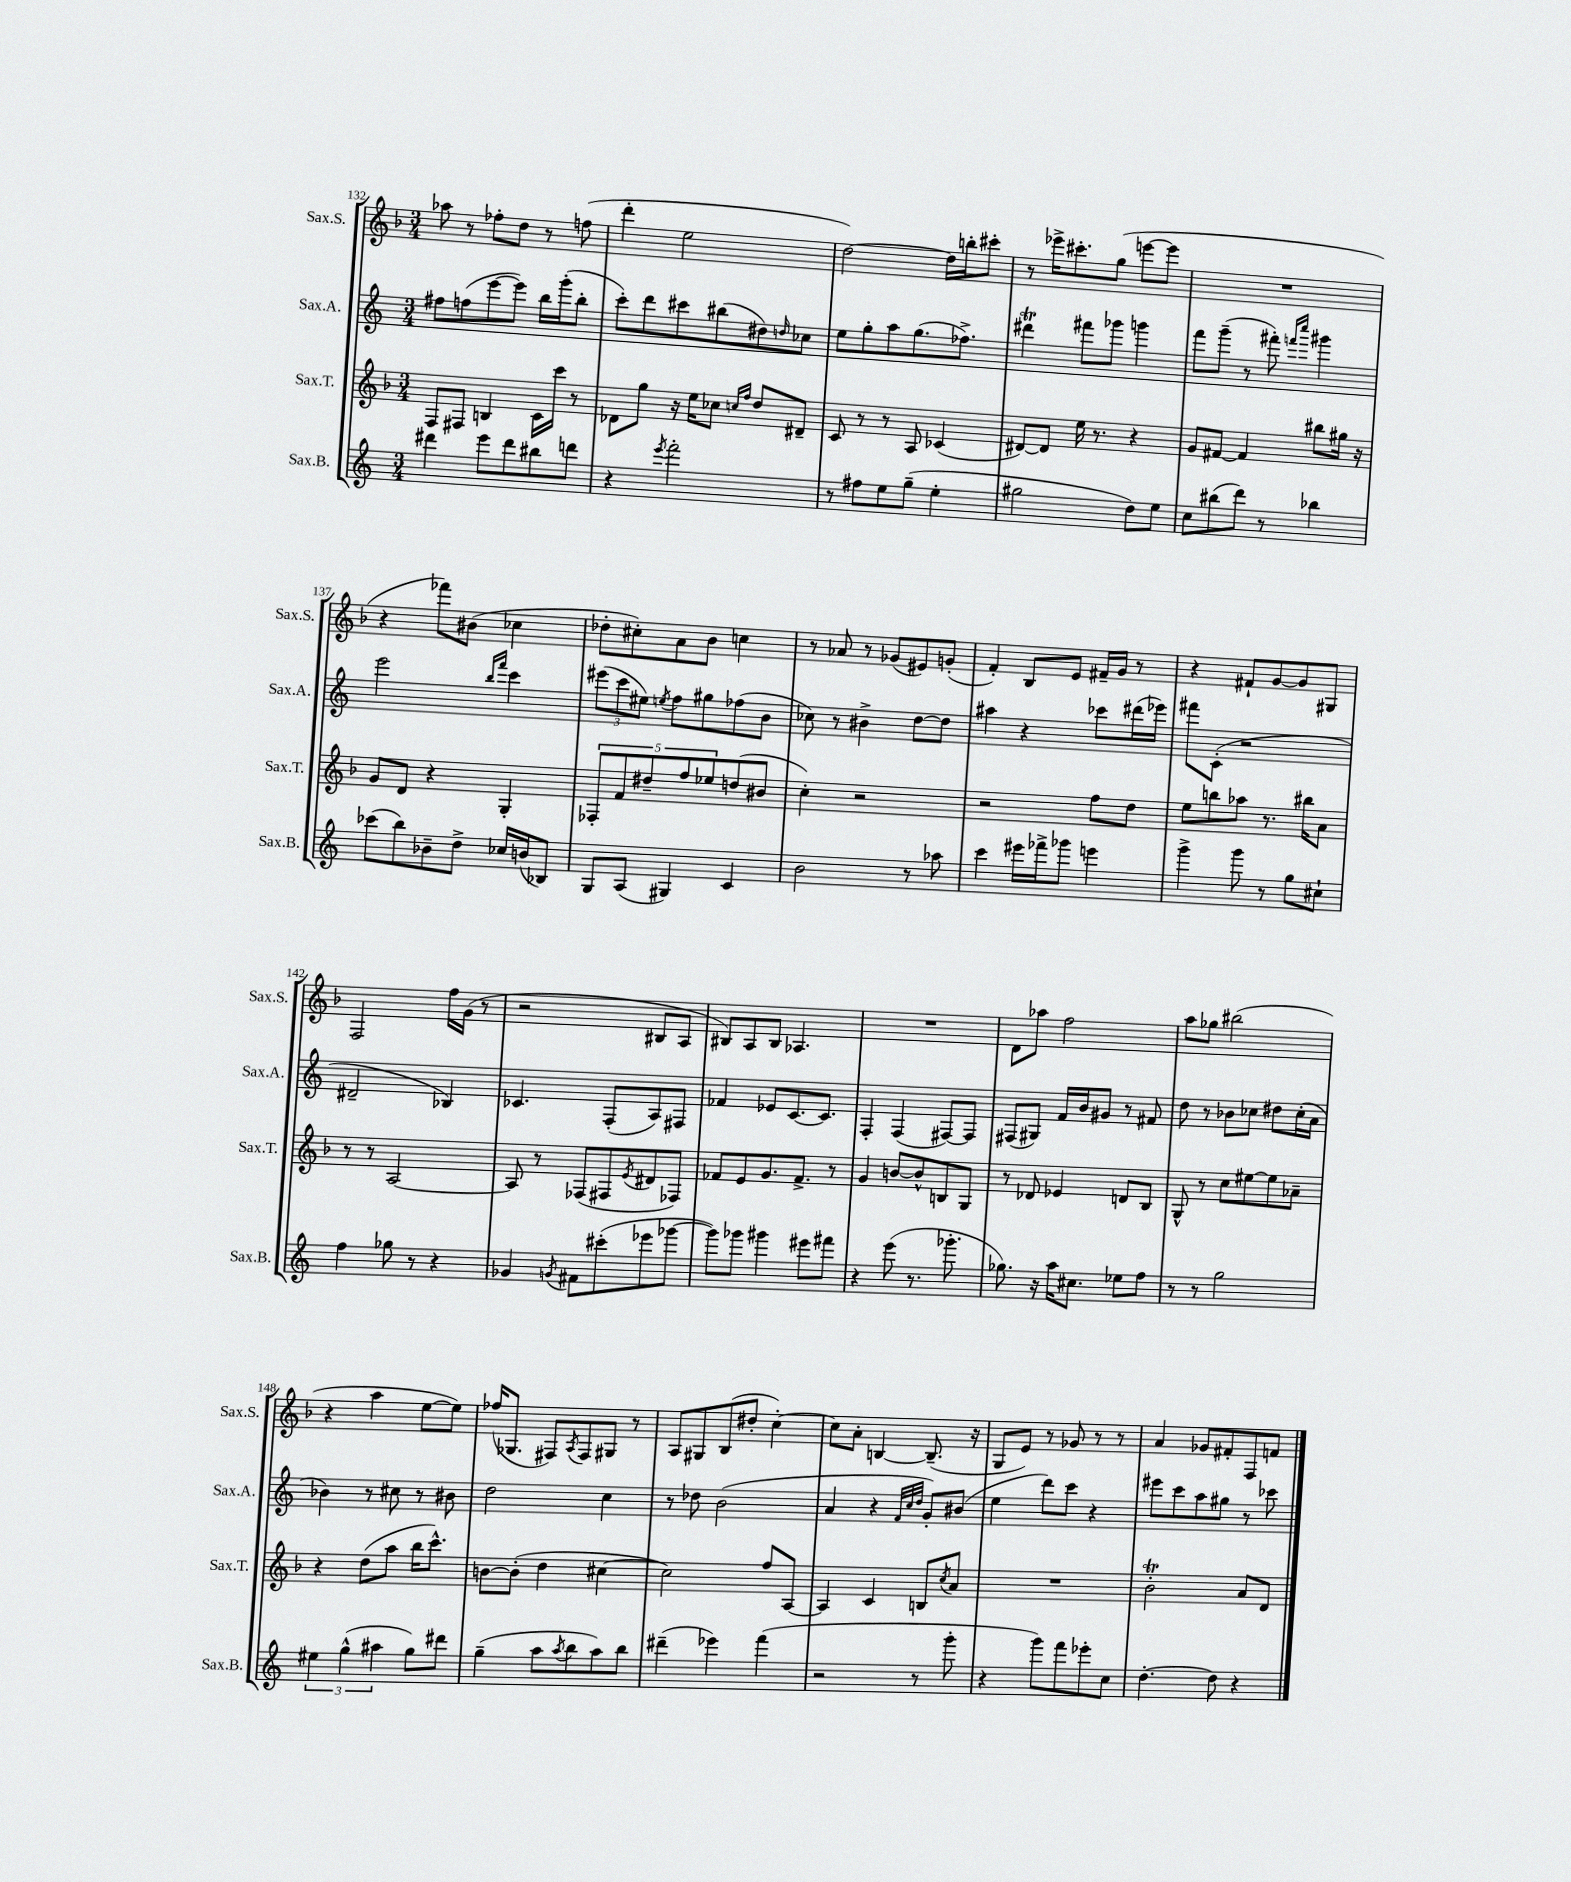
<<
\new StaffGroup <<
\new Staff = "s0" \with { instrumentName = "Sax.S." shortInstrumentName = "Sax.S." } {
    \clef treble \key f \major \numericTimeSignature \time 3/4
    aes''8 r8 fes''8-. d''8 r8 f''8( |
    d'''4-. e''2 |
    d''2~) d''16 b''16-. cis'''8-. |
    r8 ees'''16-> cis'''8.-. g''8( e'''8~ e'''8 |
    R2. |
    r4 fes'''8) bis'8( ces''4 |
    des''8-. cis''8-.) a'8 bes'8 c''4 |
    r8 aes'8 r8 ges'8( eis'8) g'8-.( |
    f'4-.) bes8 e'8 fis'16-- g'16 r8 |
    r4 fis'8-! g'8~ g'8 gis8 |
    f2 f''16 g'16( r8 |
    r2 bis8 a8 |
    bis8) a8 bis8 aes4. |
    R2. |
    d'8 aes''8 f''2 |
    a''8 ges''8 bis''2( |
    r4 a''4 e''8~ e''8) |
    fes''16( ges8. fis8) \acciaccatura { a8 } fis8 gis8 r8 |
    a8 gis8 bes8( dis''8-. c''4~-.) |
    c''8 a'8-. b4~ b8.--( r16 |
    g8 e'8) r8 ges'8 r8 r8 |
    a'4 ges'8 fis'8-. f8 f'8 \bar "|." |
}
\new Staff = "s1" \with { instrumentName = "Sax.A." shortInstrumentName = "Sax.A." } {
    \clef treble \key c \major \numericTimeSignature \time 3/4
    fis''8 f''8( e'''8~ e'''8) b''16 g'''16-.( b''8-. |
    c'''8-.) d'''8 cis'''8 bis''8( dis''8) \grace { d''16 } ces''8 |
    e''8 g''8-. a''8 g''8.( fes''8.->) |
    dis'''4\trill fis'''8 ges'''8 g'''4 |
    f'''8 g'''8--( r8 fis'''8-.) \grace { f'''16 c''''16 } gis'''4 |
    e'''2 \grace { b''16 f'''16 } c'''4 |
    \tuplet 3/2 { eis'''8( c'''8 eis''8) } \acciaccatura { e''8 } f''8 gis''8 fes''8( b'8 |
    ces''8) r8 bis'4-> d''8~ d''8 |
    ais''4 r4 ces'''8 dis'''16( ees'''16) |
    fis'''8 c'8-.( r2 |
    dis'2-- bes4) |
    ces'4. f8-.( a8) fis8 |
    fes'4 ees'8 c'8.~ c'8. |
    f4-. f4( fis8~) fis8 |
    fis8( gis8) f'16 b'16 gis'8 r8 fis'8 |
    d''8 r8 bes'8 ces''8 dis''8 ces''16-.( a'16 |
    bes'4) r8 cis''8 r8 bis'8 |
    d''2 c''4 |
    r8 des''8 b'2( |
    a'4 r4 \grace { f'32 c''32 d''32 } g'8-.) bis'8( |
    e''4 d'''8) c'''8 r4 |
    eis'''8 c'''8 a''8 gis''8 r8 ces'''8 \bar "|." |
}
\new Staff = "s2" \with { instrumentName = "Sax.T." shortInstrumentName = "Sax.T." } {
    \clef treble \key f \major \numericTimeSignature \time 3/4
    f8 fis8 b4 c'16 c'''16 r8 |
    des'8 g''8 r16 e''16 ces''8 \grace { c''16 f''16 } d''8 dis'8-- |
    c'8 r8 r8 a8 ces'4( |
    dis'8~) dis'8 e''16 r8. r4 |
    g'8 fis'8~ fis'4 bis''8 gis''16 r16 |
    g'8 d'8 r4 g4-. |
    \tuplet 5/4 { fes8-. f'8 dis''8-- f''8 ees''8 } d''8( bis'8 |
    c''4-.) r2 |
    r2 f''8 d''8 |
    e''8 b''8 aes''8 r8. bis''16 a'8 |
    r8 r8 a2~ |
    a8 r8 fes8( fis8 \acciaccatura { e'8 } dis'8 fes8) |
    fes'8 e'8 g'8. fes'8.-> r8 |
    g'4 b'8~ b'8-^ b8 g8 |
    r8 des'8 ees'4 d'8 bes8 |
    g8-^ r8 c''8 eis''8~ eis''8 aes'8-- |
    r4 d''8( a''8 bes''16 c'''8.-^) |
    b'8~ b'8-.( d''4 cis''4~ |
    cis''2) f''8 a8~ |
    a4 c'4 b8 \acciaccatura { c''8 } a'8 |
    R2. |
    bes'2-.\trill a'8 d'8 \bar "|." |
}
\new Staff = "s3" \with { instrumentName = "Sax.B." shortInstrumentName = "Sax.B." } {
    \clef treble \key c \major \numericTimeSignature \time 3/4
    dis'''4 e'''8 dis'''8 bis''8 d'''8 |
    r4 \acciaccatura { e'''8 } f'''2-. |
    r8 fis''8 e''8 g''8--( e''4-. |
    gis''2 d''8) e''8 |
    c''8 bis''8( d'''8) r8 bes''4 |
    ces'''8( b''8) bes'8-- d''8-> ces''16 b'16( bes8) |
    g8 a8( gis4) c'4 |
    b'2 r8 aes''8 |
    c'''4 eis'''16 fes'''16-> ges'''8 e'''4 |
    g'''4-> g'''8 r8 g''8 cis''8-! |
    f''4 ges''8 r8 r4 |
    ges'4 \acciaccatura { g'8 } fis'8 cis'''8-.( ees'''8 ges'''8~ |
    ges'''8) ges'''8 gis'''4 eis'''8 fis'''8 |
    r4 e'''8( r8. ges'''8.-. |
    ges''8.) r16 a''16 cis''8. ees''8 f''8 |
    r8 r8 g''2 |
    \tuplet 3/2 { eis''4 g''4-^( ais''4 } g''8) dis'''8 |
    g''4--( a''8 \acciaccatura { a''8 } b''8 a''8) b''8 |
    dis'''4--( ees'''4) f'''4( |
    r2 r8 g'''8-. |
    r4 g'''8) f'''8 ees'''8-. c''8 |
    d''4.~-. d''8 r4 \bar "|." |
}
>>
>>
\layout { \context { \Score currentBarNumber = #132 } }
